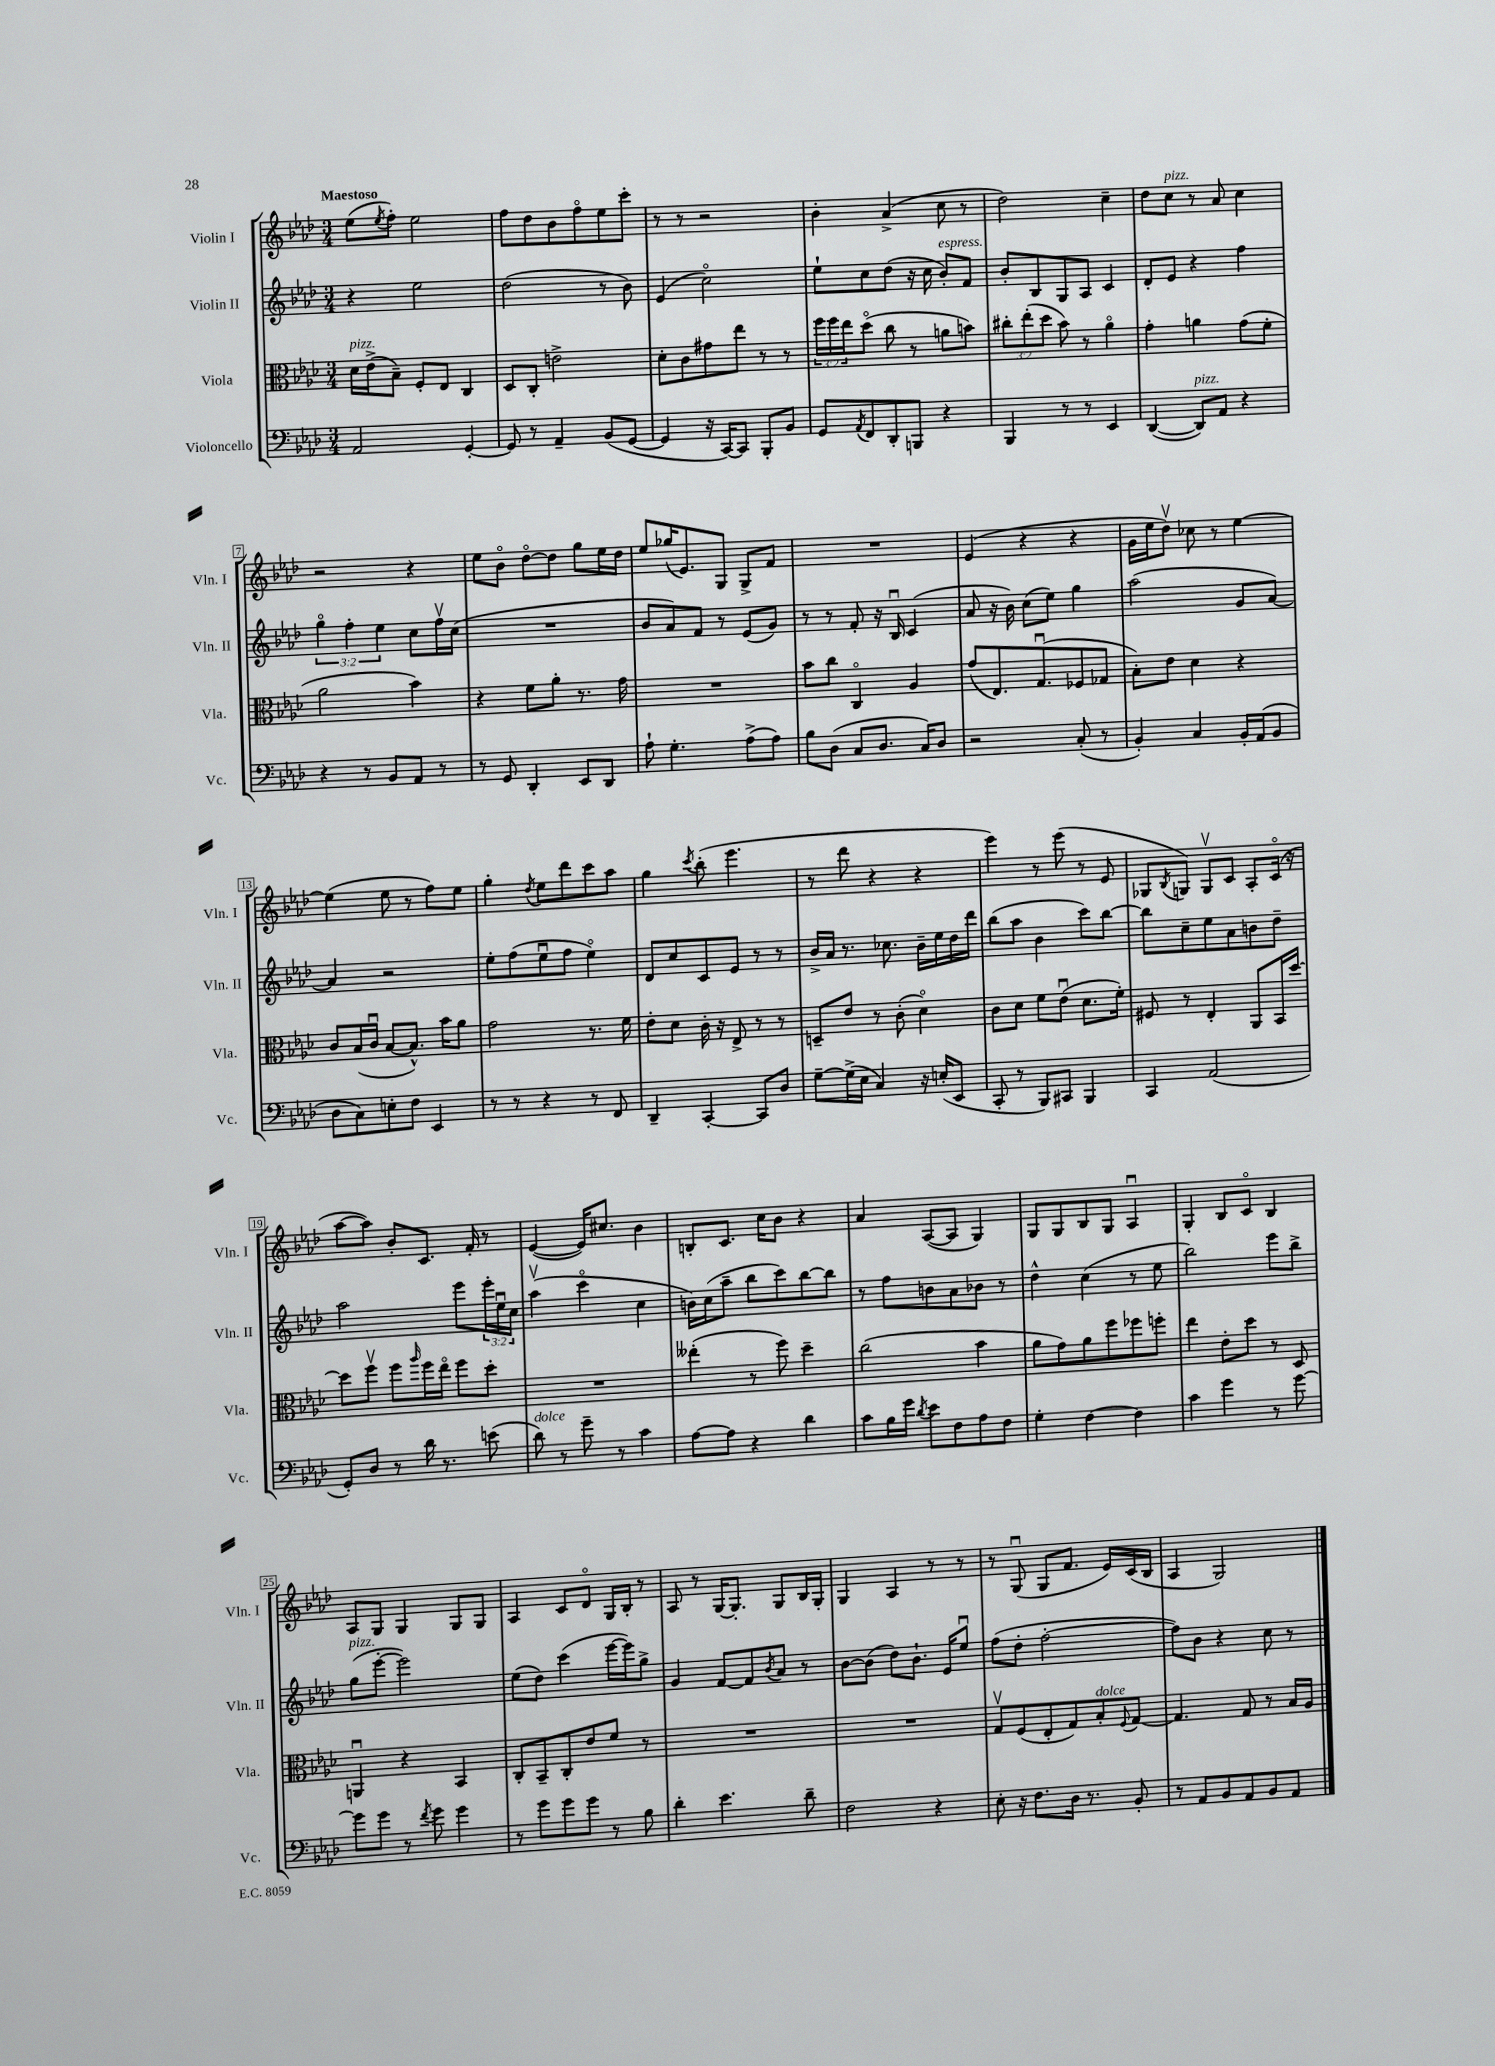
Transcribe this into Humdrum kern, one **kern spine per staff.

**kern	**kern	**kern	**kern
*staff4	*staff3	*staff2	*staff1
*clefF4	*clefC3	*clefG2	*clefG2
*k[b-e-a-d-]	*k[b-e-a-d-]	*k[b-e-a-d-]	*k[b-e-a-d-]
*M3/4	*M3/4	*M3/4	*M3/4
2AA-	16d-	4r	(8ee-
.	(16e-^	.	.
.	.	.	8qee-
.	8B-~)	.	8ff')
.	8F'	2ee-	2ee-
.	8E-	.	.
[4GG'	4C	.	.
=	=	=	=
8GG]	8D-	(2dd-	8ff
8r	8C'	.	8dd-
4AA-~	2e^	.	8b-
.	.	.	8ffo
(8BB-	.	8r	8ee-
[8GG	.	8b-)	8ccc'
=	=	=	=
4GG]	8d-'	(4e-	8r
.	8c	.	8r
16r	8g#	2cco)	2r
[16CC)	.	.	.
8CC]	8ee-	.	.
8BBB-'	8r	.	.
8BB-	8r	.	.
=	=	=	=
8GG	24ff	8ee-`	4b-'
.	24ff	.	.
.	24ee-	.	.
8qAA-	.	.	.
8FF	(8dd-o	8cc	.
8DD-'	8cc	(8dd-	(4a-^
8BBB	8r	16r	.
.	.	16cc	.
4r	8a	8b-')	8cc
.	8b)	8f	8r
=	=	=	=
4BBB-	12cc#'	8b-'	2dd-)
.	(12ee-'	.	.
.	.	8B-	.
.	12dd-	.	.
8r	8b-)	8G	.
8r	8r	8A-	.
4EE-	4a-o	4c	4cc~
=	=	=	=
([4DD-	4g'	8d-'	8dd-
.	.	8e-	8cc
8DD-])	4a	4r	8r
8AA-	.	.	8a-
4r	(8g	4ff	4cc
.	8f'	.	.
=	=	=	=
4r	2a-	6ggo	2r
.	.	6ff'	.
8r	.	.	.
.	.	6ee-	.
8BB-	.	.	.
8AA-	4b-)	8cc	4r
8r	.	16ffv	.
.	.	(16cc	.
=	=	=	=
8r	4r	2.r	8ee-
8GG	.	.	8b-o
4DD-'	8f	.	[8dd-o
.	8a-'	.	8dd-]
8EE-	8.r	.	8gg
8DD-	.	.	16ee-
.	16g	.	16dd-
=	=	=	=
8A-`	2.r	8b-	8ee-
4.G'	.	8a-)	(16gg-
.	.	.	8.e-)
.	.	8f	.
.	.	8r	8G
(8A-^	.	(8e-	8G^
8A-)	.	8g)	8f
=	=	=	=
8B-	8b-	8r	2.r
(8D-	8cc	8r	.
8C	4Co	8f'	.
8.D-	.	16r	.
.	.	16B-u	.
.	4A-	(4c	.
16C)	.	.	.
8D-	.	.	.
=	=	=	=
2r	(8g	8a-	(4e-
.	8.E-)	16r	.
.	.	16b-)	.
.	.	(8cc	4r
.	(8.Gu	.	.
.	.	8ee-)	.
(8C'	8F-	4gg	4r
8r	8G-	.	.
=	=	=	=
4BB-')	8B-')	(2aa-	16g
.	.	.	16ee-
.	8e-	.	8dd-v)
4C	4d-	.	8cc-
.	.	.	8r
16BB-'	4r	8g	[4ee-
(16AA-	.	.	.
8BB-	.	[8a-)	.
=	=	=	=
8D-	8c	4a-]	(4ee-]
8C)	(16B-	.	.
.	16cu	.	.
8E'	[8B-	2r	8ee-
8F	8.B-^^])	.	8r
4EE-	.	.	8ff)
.	16b-	.	.
.	8a-	.	8ee-
=	=	=	=
8r	2g	8ee-'	4gg'
8r	.	(8ff	.
.	.	.	8qdd-
4r	.	8ee-u	8ee-
.	.	8ff	8ddd-
8r	8.r	4ee-o)	8ccc
8FF	.	.	8aa-
.	16f	.	.
=	=	=	=
4DD-~	8e-'	8d-	4gg
.	8d-	8cc	.
.	.	.	8qccc
[4CC'	16c'	8c	(8bb-'
.	16r	.	.
.	8E-^	8e-	4.eee-
8CC]	8r	8r	.
8D-	8r	8r	.
=	=	=	=
[8G~	8D~	16b-^	8r
.	.	16a-	.
(16G^]	8e-	8.r	8ddd-
16E-	.	.	.
4C)	8r	.	4r
.	.	8.cc-	.
.	(8c'	.	.
16r	4d-o)	16b-~	4r
(16E'	.	16ee-	.
8EE-	.	16dd-	.
.	.	16ddd-	.
=	=	=	=
8CC'	8c	(8bb-	4eee-)
8r	8d-	8aa-	.
8BBB-)	8f	4b-	8r
8CC#	(8e-u	.	(8eee-
4BBB-	8.d-	8ccc)	8r
.	.	[8bb-	8e-
.	16f')	.	.
=	=	=	=
4CC	8F#	8bb-]	8G-
.	.	.	8qB-
.	8r	8cc~	8G)
(2AA-	4E-'	8ee-	8Gv
.	.	8a-	8c
.	8AA-	8b	8A-'
.	16BB-	8dd-~	(16co
.	[16dd-	.	16r
=	=	=	=
8GG')	8dd-]	2aa-	[8aa-
8D-	8ffv	.	8aa-])
8r	8ff	.	8b-'
.	16qqaa-	.	.
16d-	16ff	.	8.c
8.r	16ee-o	.	.
.	8ff	8eee-	.
.	.	.	16f'
(8e	8dd-'	24eee-'	8r
.	.	24ee-u	.
.	.	24cc	.
=	=	=	=
8d-)	2.r	(4aa-v	([4e-
8r	.	.	.
8g~	.	4ccco	16e-])
.	.	.	8.cc#
8r	.	.	.
4c	.	4cc	4b-
=	=	=	=
[8A-	(4ee--'	16b)	8B'
.	.	(16cc	.
8A-]	.	8aa-~	8.c
4r	8r	8bb-	.
.	.	.	16cc
.	8ff)	8ccc)	8b-
4d-	4dd-~	[8bb-	4r
.	.	8bb-]	.
=	=	=	=
8c	(2cc	8r	4a-
16B-	.	8ff	.
16g	.	.	.
8qd-	.	.	.
8e-	.	8b	([8A-
8F	.	8a-	8A-]
8A-	4b-	8b-	4G)
8F	.	8r	.
=	=	=	=
4G'	8a-	4dd-^^	8G
.	8g)	.	8G
[4F	8a-	(4cc	8B-
.	8ff	.	8G
4F]	8ff-	8r	4A-u
.	8ff'	8ee-	.
=	=	=	=
4c	4ee-	2bb-)	4G'
4g	8e-'	.	8B-
.	8dd-	.	8co
8r	8r	8eee-	4B-
[8g	8D-	8bb-^	.
=	=	=	=
8g]	4AAu	(8gg	8A-
8g	.	[8eee-'	8G
8r	4r	2eee-])	4G
8qf	.	.	.
8g	.	.	.
4g	4BB-	.	8G
.	.	.	8G
=	=	=	=
8r	8C'	(8ee-	4A-
8g	8BB-~	8dd-)	.
8g	8C'	(4ccc	8c
8g	8e-	.	8d-o
8r	8f	[16eee-	16G
.	.	16eee-])	16B-'
8B-	8r	8gg^	8r
=	=	=	=
4d-'	2.r	4g	8A-
.	.	.	8r
4.e-	.	[8f	[16G
.	.	.	8.G']
.	.	8f]	.
.	.	8qb-	.
.	.	8a-	8G
8d-~	.	8r	16B-
.	.	.	16G'
=	=	=	=
2F	2.r	[8b-	4G
.	.	(8b-]	.
.	.	8dd-)	4A-
.	.	8.b-`	.
4r	.	.	8r
.	.	16e-	.
.	.	8ee-u	8r
=	=	=	=
8E-'	8Gv	(8ff	8r
16r	(8F	8dd-'	(8Gu
8.F	.	.	.
.	8E-'	[2ff'	8G
16D-	8G)	.	8.f
8.r	.	.	.
.	8B-'	.	.
.	.	.	16e-)
.	8qqF	.	.
8BB-'	[8G	.	(16c
.	.	.	16B-
=	=	=	=
8r	4.G]	8ff])	4A-
8AA-	.	8b-	.
8BB-	.	4r	2G)
8AA-	8G	.	.
8BB-	8r	8cc	.
8AA-	16B-	8r	.
.	16A-	.	.
==	==	==	==
*-	*-	*-	*-
